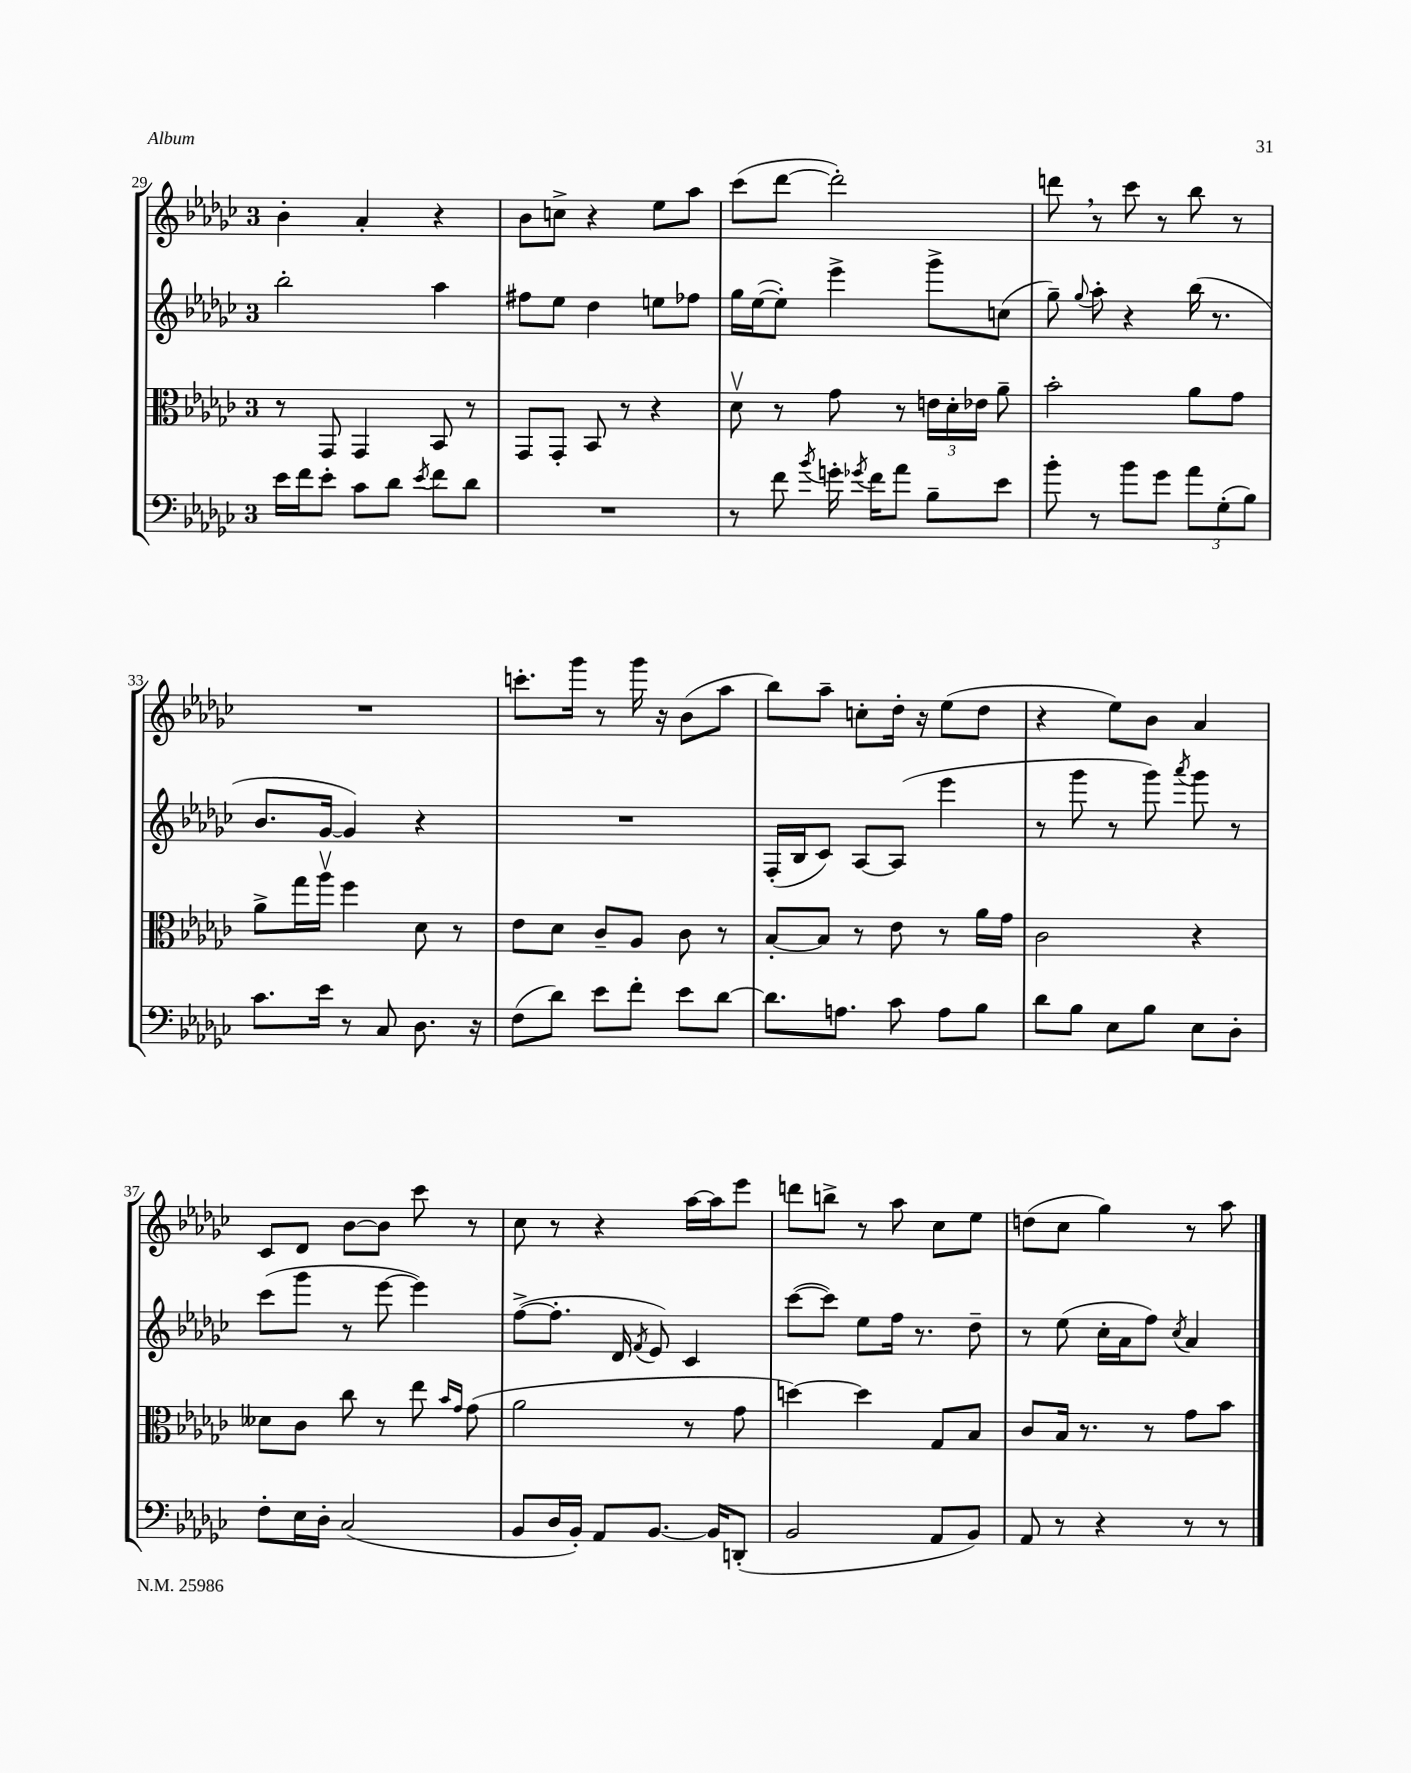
<<
\new StaffGroup <<
\new Staff = "s0" {
    \clef treble \key ges \major \once \override Staff.TimeSignature.style = #'single-digit \time 3/4
    \autoBeamOff bes'4-. aes'4-. r4 |
    bes'8[ c''8]-> r4 ees''8[ aes''8] |
    ces'''8[( des'''8]~ des'''2-.) |
    d'''8 \breathe r8 ces'''8 r8 bes''8 r8 |
    R2. |
    c'''8.[-. ges'''16] r8 ges'''16 r16 bes'8[( aes''8] |
    bes''8[) aes''8]-- c''8[-. des''16]-. r16 ees''8[( des''8] |
    r4 ees''8[) bes'8] aes'4 |
    ces'8[ des'8] bes'8[~ bes'8] ces'''8 r8 |
    ces''8 r8 r4 aes''16[~ aes''16 ees'''8] |
    d'''8[ b''8]-> r8 aes''8 ces''8[ ees''8] |
    d''8[( ces''8] ges''4) r8 aes''8 \bar "|." |
}
\new Staff = "s1" {
    \clef treble \key ges \major \once \override Staff.TimeSignature.style = #'single-digit \time 3/4
    \autoBeamOff bes''2-. aes''4 |
    fis''8[ ees''8] des''4 e''8[ fes''8] |
    ges''16[ ees''16~( ees''8]-.) ees'''4-> ges'''8[-> c''8]( |
    ges''8--) \appoggiatura { ges''8 } aes''8-. r4 bes''16( r8. |
    bes'8.[ ges'16]~ ges'4) r4 |
    R2. |
    f16[-.( bes16 ces'8]) aes8[~ aes8]( ees'''4 |
    r8 ges'''8 r8 ges'''8) \acciaccatura { aes'''8 } ges'''8 r8 |
    ces'''8[( ges'''8] r8 ees'''8~ ees'''4) |
    f''8[~->( f''8.]-. des'16 \acciaccatura { f'8 } ees'8) ces'4 |
    ces'''8[~( ces'''8]) ees''8[ f''16] r8. des''8-- |
    r8 ees''8( ces''16[-. aes'16 f''8]) \acciaccatura { ces''8 } aes'4 \bar "|." |
}
\new Staff = "s2" {
    \clef alto \key ges \major \once \override Staff.TimeSignature.style = #'single-digit \time 3/4
    \autoBeamOff r8 ges,8 ges,4 bes,8 r8 |
    ges,8[ ges,8]-. bes,8 r8 r4 |
    des'8\upbow r8 ges'8 r8 \tuplet 3/2 { e'16[ des'16-. ees'16] } aes'8-- |
    bes'2-. aes'8[ ges'8] |
    aes'8[-> ges''16 aes''16]\upbow f''4 des'8 r8 |
    ees'8[ des'8] ces'8[-- aes8] ces'8 r8 |
    bes8[~-. bes8] r8 ees'8 r8 aes'16[ ges'16] |
    ces'2 r4 |
    deses'8[ ces'8] ces''8 r8 ees''8 \grace { bes'16[ ges'16] } ges'8( |
    aes'2 r8 ges'8 |
    d''4~) d''4 ges8[ bes8] |
    ces'8[ bes16] r8. r8 ges'8[ bes'8] \bar "|." |
}
\new Staff = "s3" {
    \clef bass \key ges \major \once \override Staff.TimeSignature.style = #'single-digit \time 3/4
    \autoBeamOff ees'16[ f'16 ees'8]-. ces'8[ des'8] \acciaccatura { ees'8 } f'8[ des'8] |
    R2. |
    r8 f'8 \acciaccatura { bes'8 } g'16-. \acciaccatura { ges'8 } f'16[ aes'8] bes8[-- ees'8] |
    bes'8-. r8 bes'8[ ges'8] \tuplet 3/2 { aes'8[ ges8-.( bes8]) } |
    ces'8.[ ees'16] r8 ces8 des8. r16 |
    f8[( des'8]) ees'8[ f'8]-. ees'8[ des'8]~ |
    des'8.[ a8.] ces'8 a8[ bes8] |
    des'8[ bes8] ees8[ bes8] ees8[ des8]-. |
    f8[-. ees16 des16]-. ces2( |
    bes,8[ des16 bes,16]-.) aes,8[ bes,8.]~ bes,16[ d,8]-.( |
    bes,2 aes,8[ bes,8]) |
    aes,8 r8 r4 r8 r8 \bar "|." |
}
>>
>>
\layout { \context { \Score currentBarNumber = #29 } }
